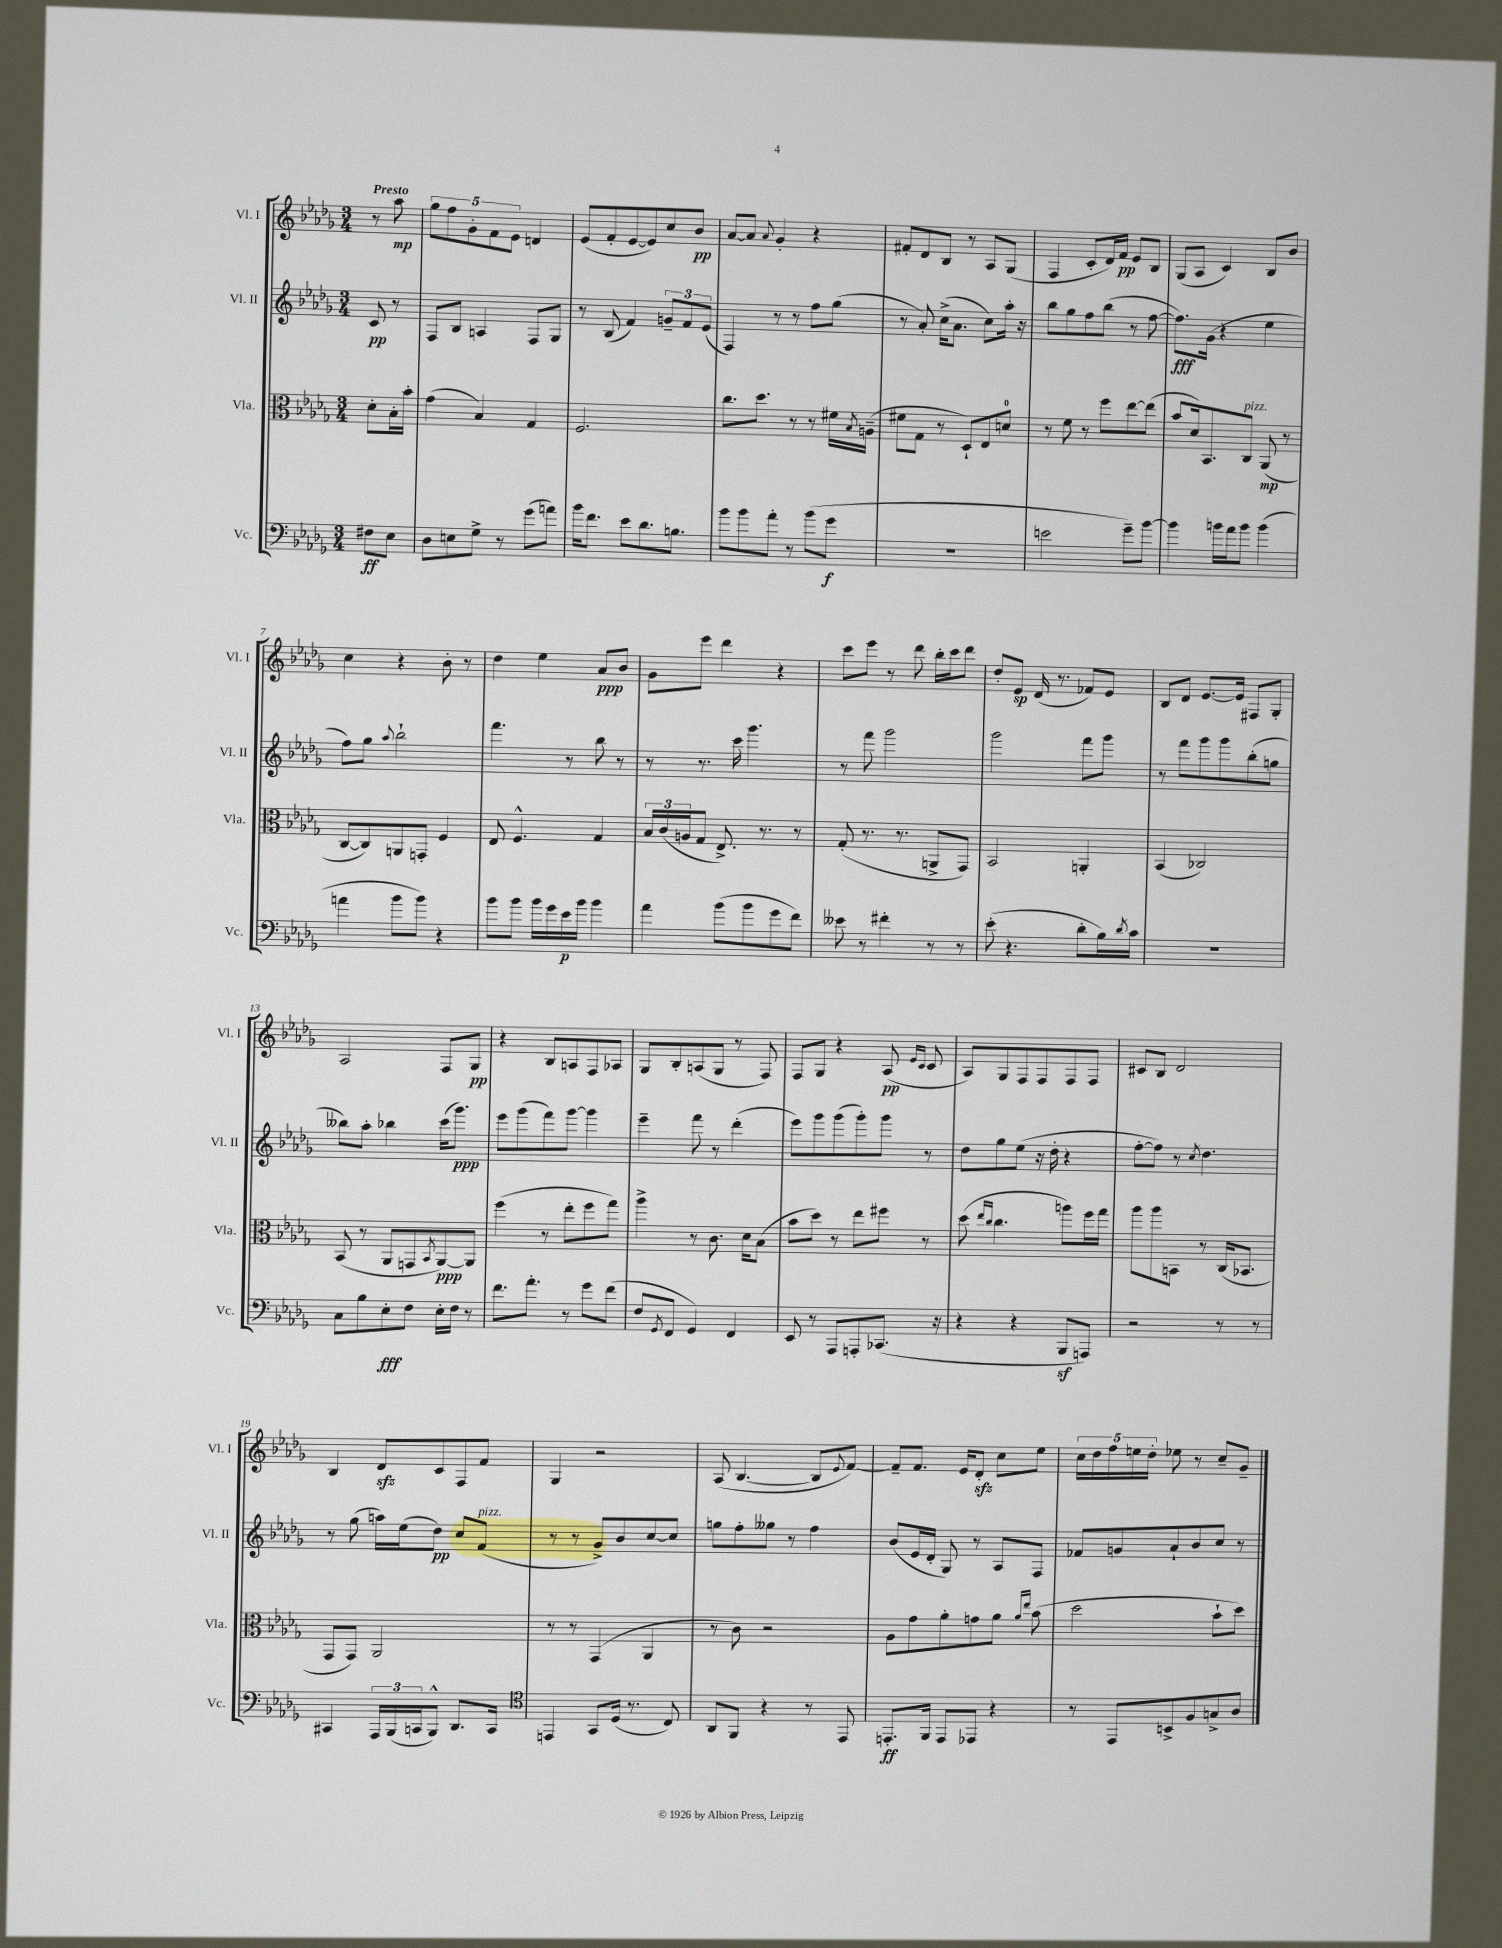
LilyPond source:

<<
\new StaffGroup <<
\new Staff = "s0" \with { instrumentName = "Vl. I" shortInstrumentName = "Vl. I" } {
    \clef treble \key des \major \numericTimeSignature \time 3/4 \partial 4 \tempo "Presto"
    r8 aes''8\mp |
    \tuplet 5/4 { ges''8 f''8 ges'8-. f'8 ees'8 } d'4 |
    ees'8( f'8-. ees'8~ ees'8) c''8 bes'8\pp |
    aes'8~ aes'8 \appoggiatura { aes'8 } ges'4-. r4 |
    fis'8-. des'8 bes8 r8 aes8 ges8( |
    f4 c'8-. des'16) f'16\pp ees'8 bes8 |
    ges8( aes8 c'4) bes8 bes'8 |
    c''4 r4 bes'8-. r8 |
    des''4 ees''4 aes'8\ppp bes'8 |
    ges'8 ees'''8 des'''4 r4 |
    c'''8 ees'''8 r8 des'''8 bes''16-. c'''16 des'''8 |
    des''8-. ees'8\sp des'16( r8. fes'8) ees'8 |
    bes8 des'8 ees'8.~ ees'16 fis8 ges8-. |
    aes2 f8 ges8\pp |
    r4 bes8 a8 f8 aes8 |
    ges8 bes8-. a8( ges8 r8 f8) |
    f8 ges8 r4 aes8\pp( \grace { ees'16 c'16 } c'8 |
    aes8) ges8 f8 f8 f8 f8 |
    cis'8 bes8 des'2 |
    bes4 des'8\sfz c'8 f8 f'8 |
    ges4 r2 |
    aes8( bes4.~ bes8 \appoggiatura { ees'8 } f'8~) |
    f'8-- f'8. ees'16 des'8-.\sfz c''8 ees''8 |
    \tuplet 5/4 { c''16 des''16 f''16 e''16 des''16-. } ees''8 r8 c''8-- ges'8-- \bar "|." |
}
\new Staff = "s1" \with { instrumentName = "Vl. II" shortInstrumentName = "Vl. II" } {
    \clef treble \key des \major \numericTimeSignature \time 3/4 \partial 4
    c'8\pp r8 |
    f8 bes8 a4 f8 ges8 |
    r8 bes8( f'4) \tuplet 3/2 { g'8-- f'8 ees'8( } |
    f4) r8 r8 f''8 ges''8( |
    r8 aes'8-.) c''16->( aes'8. c''8) aes''16-. r16 |
    bes''8 ges''8 f''8 bes''8( r8 f''8~ |
    f''8.\fff) ges'16( r4 ees''4 |
    f''8) ges''8 \appoggiatura { aes''8 } bes''2-! |
    f'''4. r8 bes''8 r8 |
    r8 r8. c'''16 ges'''4. |
    r8 f'''8 ges'''2 |
    ges'''2 f'''8 ges'''8 |
    r8 f'''8 ges'''8 ges'''8 bes''8-.( g''8 |
    beses''8) aes''8-. bes''4 c'''16( ges'''8.\ppp) |
    ees'''8 ges'''8( f'''8) ges'''8~ ges'''4 |
    ees'''4-- f'''8 r8 des'''4-.( |
    ees'''8) ges'''8 ges'''8( ges'''8-.) ges'''8 r8 |
    des''8 ges''8 ees''8( r16 des''16-. r4 |
    f''8~-. f''8) r8 \acciaccatura { c''8 } des''4. |
    r8 ges''8( a''16) ees''16( des''8\pp) c''8 f'8^\markup { \italic "pizz." }( |
    r8 r8 ges'8->) bes'8 c''8~ c''8 |
    g''8 f''8-. geses''8 r8 f''4 |
    bes'8( ees'16 des'16-. ges8) r8 aes8 f8 |
    fes'8 g'8 aes'8-! bes'8 c''8 r8 \bar "|." |
}
\new Staff = "s2" \with { instrumentName = "Vla." shortInstrumentName = "Vla." } {
    \clef alto \key des \major \numericTimeSignature \time 3/4 \partial 4
    des'8-. bes16-. bes'16-. |
    ges'4( bes4) ges4 |
    f2. |
    c''8. des''8. r8 r8 fis'16 \acciaccatura { bes8 } a16--( |
    fis'8 ges8 r8 des8-!) ees8 d'8-0 |
    r8 f'8 r8 f''8 ees''8~ ees''8( |
    bes'8 des'16) bes,8. c8^\markup { \italic "pizz." } aes,8\mp( r8 |
    c8~ c8) a,8 g,8-. f4 |
    ees8 f4.-^ ges4 |
    \tuplet 3/2 { bes16 c'16( a16 } ges8 ees8.->) r8. r8 |
    ges8-.( r8. r8. a,8-> ges,8) |
    bes,2 a,4-. |
    bes,4( ces2) |
    bes,8( r8 aes,8 g,8 \acciaccatura { bes,8 } aes,8~\ppp) aes,8 |
    f''4( r8 ees''8-. f''8 ges''8) |
    aes''4-> r8 c'8. des'16 bes8( |
    bes'8 des''8) r8 ees''8 fis''8 r8 |
    des''8( \grace { ees''16 c''16 } c''4. a''8) f''16 ges''16 |
    aes''8 aes''8 b,8 r8 c16( bes,8. |
    ges,8 ges,8) aes,2 |
    r8 r8 ges,4( aes,4 |
    r8 c'8) r2 |
    aes8 ges'8 aes'8-. g'8 aes'8 \grace { aes'16 ees''16 } bes'8( |
    des''2 bes'8-! des''8) \bar "|." |
}
\new Staff = "s3" \with { instrumentName = "Vc." shortInstrumentName = "Vc." } {
    \clef bass \key des \major \numericTimeSignature \time 3/4 \partial 4
    fis8\ff ees8 |
    des8 e8 ges8-> r8 ges'8( a'8) |
    bes'16 f'8. ees'8 des'8. b8. |
    bes'8 bes'8 aes'8-. r8 bes'8( ges'8\f |
    R2. |
    e'2 ges'8--) bes'8~ |
    bes'4 b'16 aes'16 b'8 b'4( |
    a'4 bes'8 bes'8) r4 |
    bes'8 bes'8 bes'16 ges'16 ees'16\p bes'16 bes'4 |
    aes'4 bes'8( bes'8 ges'8 f'8) |
    eeses'8 r8 fis'4-. r8 r8 |
    ees'8-.( r4. des'8-. bes16) \acciaccatura { des'8 } c'16 |
    R2. |
    c8 bes8 ees8-.\fff f8 ees16-. f16 r8 |
    f'8. aes'8.-. r8 ges'8 f'8( |
    f8 \acciaccatura { ges,8 } f,8 ges,4) f,4 |
    ees,8 r8 aes,,8 a,,8-. ces,8.( r16 |
    r4 r4 bes,,8\sf a,,8) |
    r2 r8 r8 |
    cis,4 \tuplet 3/2 { aes,,16 bes,,16( c,16 } bes,,8-^) des,8. c,16 |
    \clef tenor e,4 ges,8 des16( r8. c8) |
    aes,8 f,8 r4 r8 ees,8 |
    e,8.-.\ff f,16 e,8 ees,8 r4 |
    r8 ees,8 b,8-> f8 g8-> aes8 \bar "|." |
}
>>
>>
